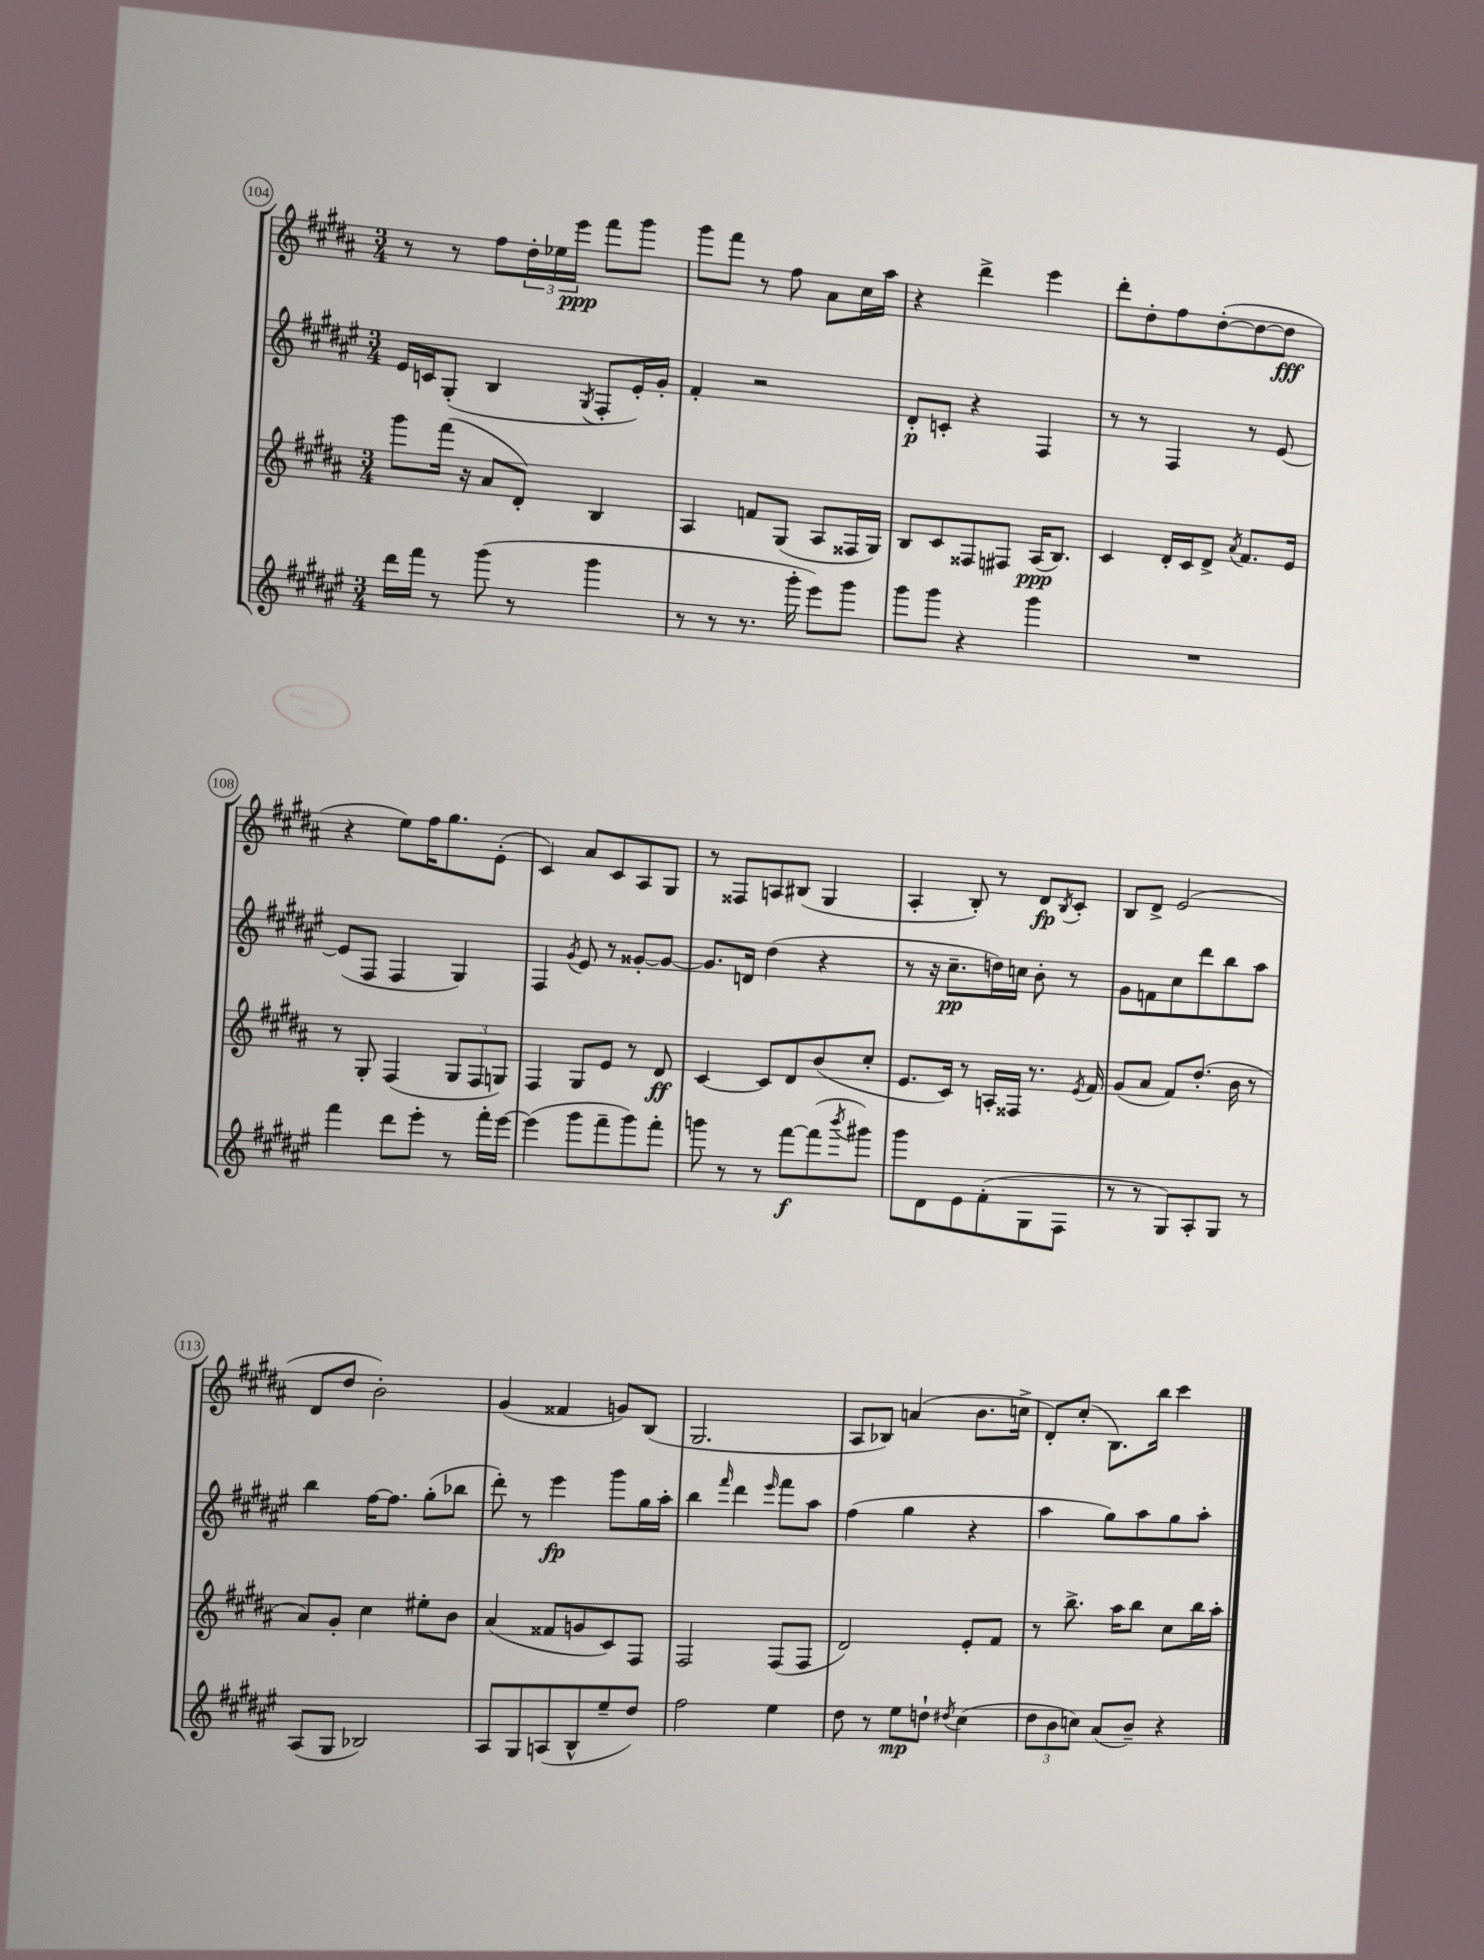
<<
\new StaffGroup <<
\new Staff = "s0" {
    \clef treble \key b \major \numericTimeSignature \time 3/4
    r8 r8 fis''8 \tuplet 3/2 { dis''16-. ees''16 e'''16\ppp } fis'''8 gis'''8 |
    gis'''8 fis'''8 r8 fis''8 ais'8 cis''16 ais''16 |
    r4 dis'''4-> e'''4 |
    dis'''8-. dis''8-. fis''8 dis''8~-.( dis''8~ dis''8\fff |
    r4 e''8) fis''16 gis''8. e'8-.( |
    cis'4) ais'8 cis'8 ais8 gis8 |
    r8 fisis8 a8 bis8( gis4 |
    ais4-. b8-.) r8 dis'8\fp \acciaccatura { b8 } cis'8-. |
    b8 dis'8-> e'2( |
    dis'8 dis''8 b'2-.) |
    gis'4( fisis'4 g'8) b8( |
    gis2. |
    ais8 bes8) a'4( b'8. c''16-> |
    dis'8-.) cis''8-.( b8.) b''16 cis'''4 \bar "|." |
}
\new Staff = "s1" {
    \clef treble \key fis \major \numericTimeSignature \time 3/4
    eis'16 c'16 gis8-.( b4 \acciaccatura { gis8 } fis8-. eis'16-.) gis'16-. |
    fis'4-. r2 |
    dis'8-.\p c'8-. r4 fis4 |
    r8 r8 fis4 r8 eis'8~ |
    eis'8( fis8 fis4 gis4) |
    fis4 \acciaccatura { gis'8 } eis'8 r8 gisis'8~-. gisis'8~ |
    gisis'8. d'16 dis''4( r4 |
    r8 r16 cis''8.--\pp d''16) c''16 b'8-. r8 |
    gis'8 f'8 cis''8 dis'''8 b''8 ais''8 |
    b''4 fis''16~ fis''8. gis''8-.( bes''8 |
    dis'''8-.) r8 eis'''4\fp gis'''8 gis''16 ais''16-. |
    b''4 \grace { fis'''16 } dis'''4 \grace { eis'''16 } fis'''8 ais''8 |
    fis''4( gis''4 r4 |
    ais''4 gis''8) ais''8 gis''8 ais''8-. \bar "|." |
}
\new Staff = "s2" {
    \clef treble \key b \major \numericTimeSignature \time 3/4
    gis'''8 fis'''16( r16 ais'8 dis'8-.) b4 |
    ais4 f'8 gis8( ais8 fisis16 gis16) |
    b8 cis'8 fisis8 fis8 ais16\ppp( b8.) |
    cis'4 dis'16-. cis'16 dis'8-> \acciaccatura { ais'8 } fis'8. e'16 |
    r8 gis8-. fis4( \tuplet 3/2 { gis8 fis8 g8) } |
    fis4 gis8 e'8 r8 dis'8\ff |
    cis'4~ cis'8 dis'8 b'8( cis''8-. |
    e'8. cis'16) r8 a16-. fisis16 r8. \acciaccatura { e'8 } fis'16 |
    gis'8( ais'8 fis'8) dis''8.-.( b'16 r8 |
    ais'8) gis'8-. cis''4 eis''8-. b'8 |
    ais'4( fisis'8 g'8 cis'8) fis8 |
    fis2 fis8( fis8 |
    dis'2) e'8-. fis'8 |
    r8 b''8.-> ais''16 b''8 cis''8 b''16 ais''16-. \bar "|." |
}
\new Staff = "s3" {
    \clef treble \key fis \major \numericTimeSignature \time 3/4
    dis'''16 fis'''16 r8 gis'''8( r8 gis'''4 |
    r8 r8 r8. gis'''16-. eis'''8) gis'''8 |
    gis'''8 gis'''8 r4 gis'''4 |
    R2. |
    fis'''4 dis'''8 eis'''8-. r8 fis'''16-. eis'''16~ |
    eis'''4( gis'''8 fis'''8-- gis'''8) fis'''8-. |
    g'''8 r8 r8 fis'''8~\f fis'''8( \acciaccatura { b'''8 } gis'''8) |
    gis'''8 dis'8 eis'8 fis'8-.( gis8 fis8 |
    r8 r8 gis8) ais8-. gis8 r8 |
    ais8( gis8 bes2) |
    ais8 gis8 a8( b8-^ eis''8-- dis''8) |
    fis''2 eis''4 |
    dis''8 r8 eis''8\mp d''8-! \acciaccatura { dis''8 } cis''4( |
    \tuplet 3/2 { dis''8 b'8 c''8) } ais'8( b'8--) r4 \bar "|." |
}
>>
>>
\layout { \context { \Score currentBarNumber = #104 \override BarNumber.stencil = #(make-stencil-circler 0.1 0.3 ly:text-interface::print) } }
